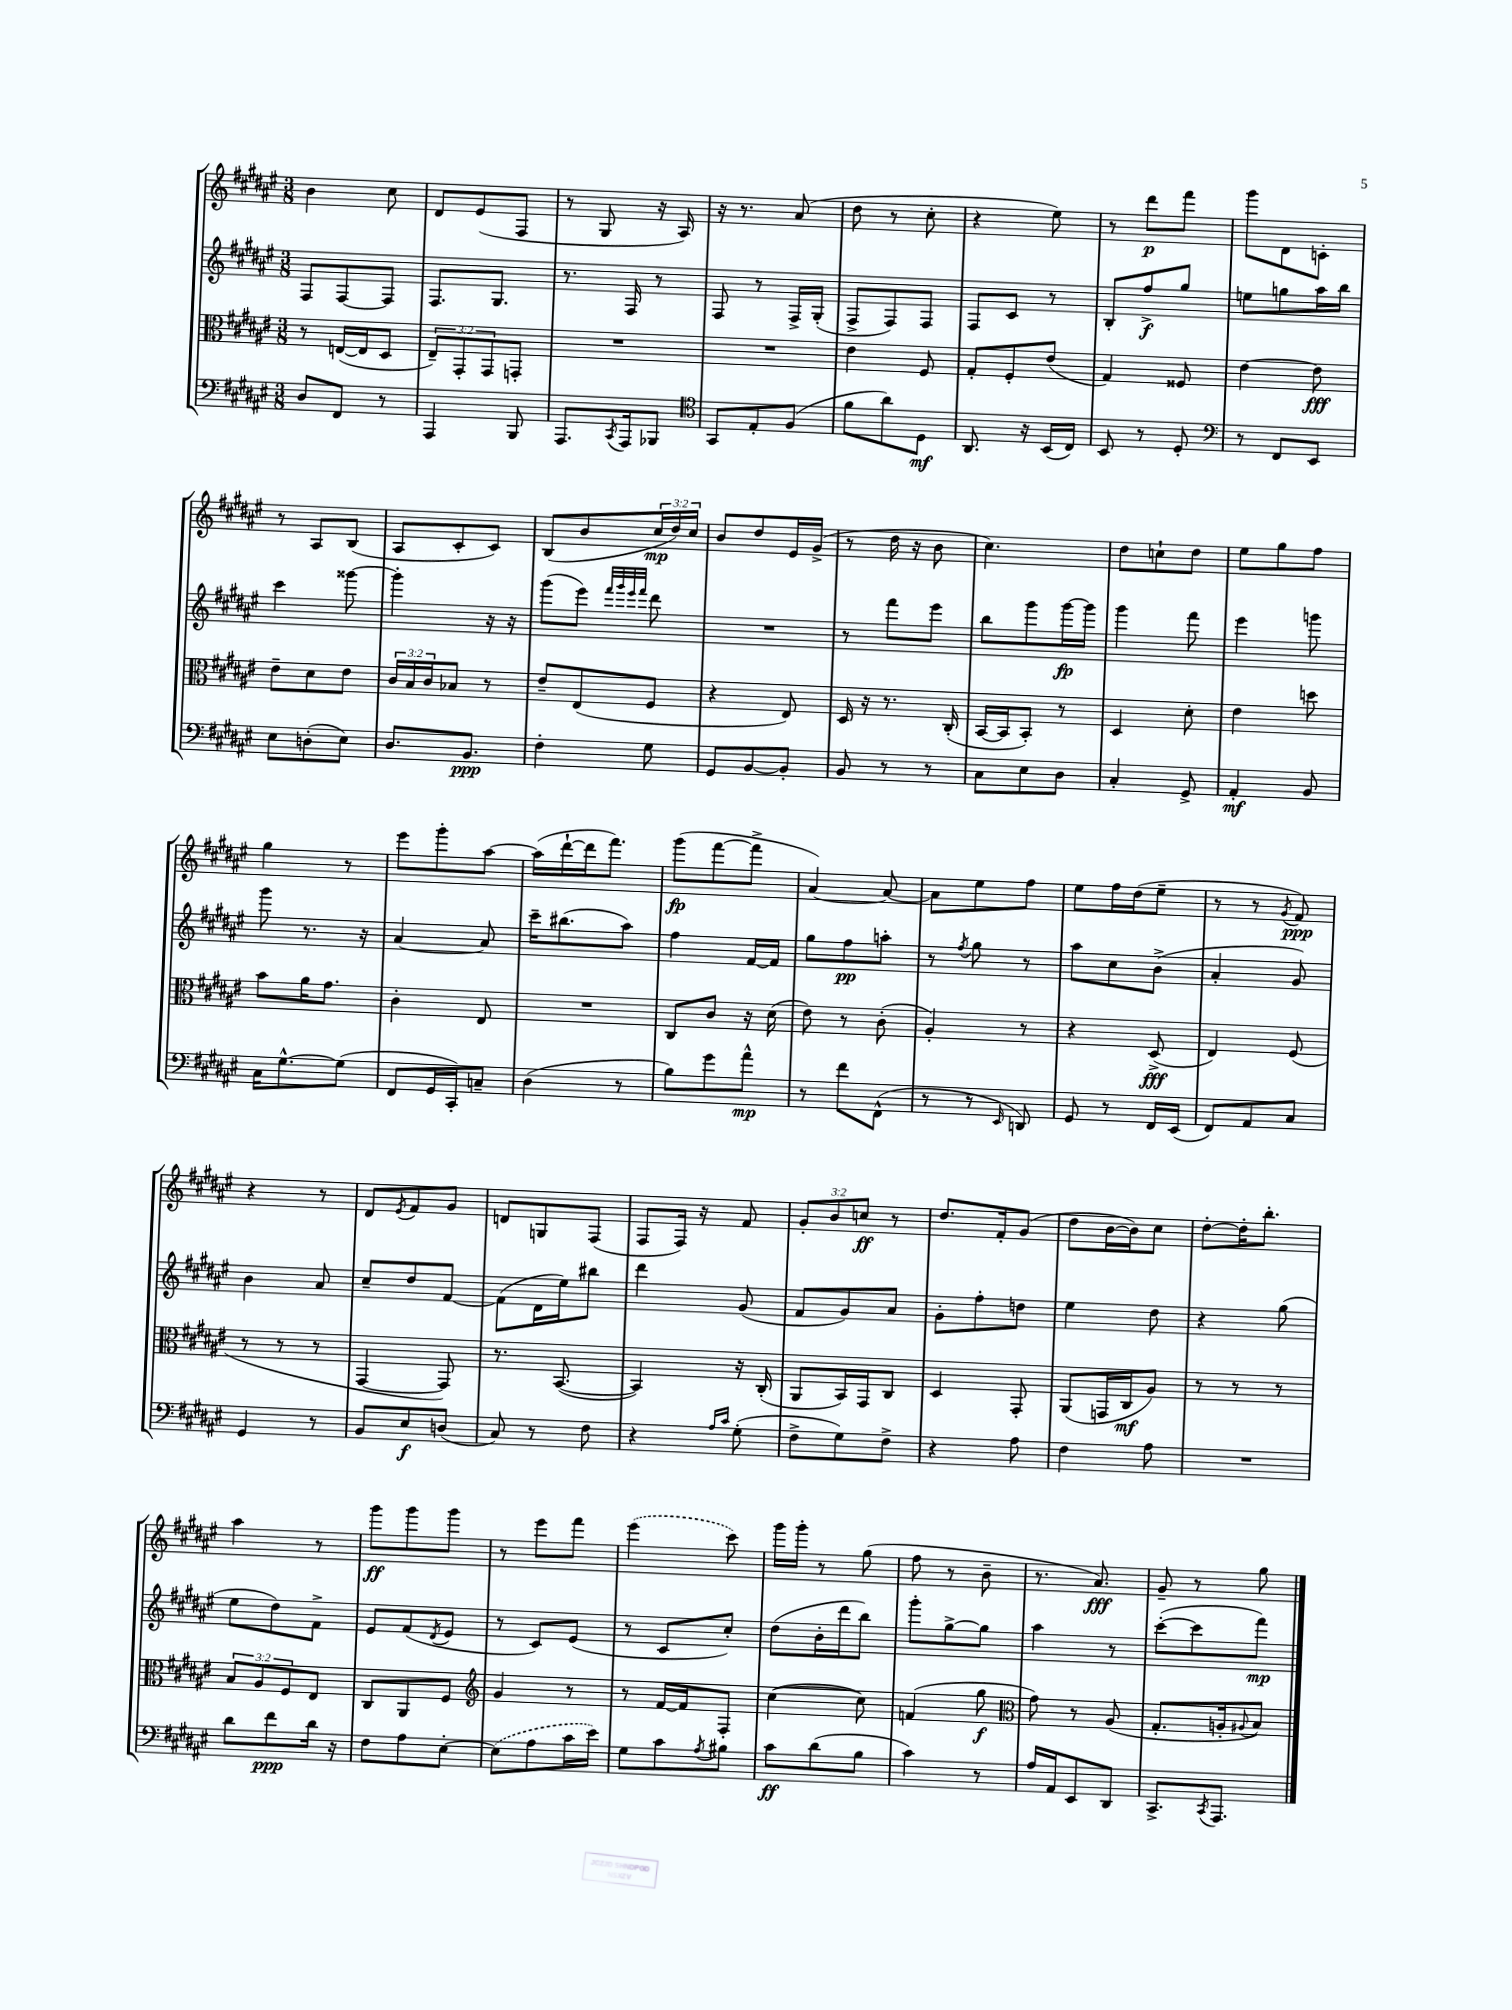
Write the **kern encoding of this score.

**kern	**kern	**kern	**kern
*staff4	*staff3	*staff2	*staff1
*clefF4	*clefC3	*clefG2	*clefG2
*k[f#c#g#d#a#e#]	*k[f#c#g#d#a#e#]	*k[f#c#g#d#a#e#]	*k[f#c#g#d#a#e#]
*M3/8	*M3/8	*M3/8	*M3/8
8D#	8r	8F#	4b
8FF#	([16E	[8F#	.
.	16E]	.	.
8r	8D#	8F#]	8cc#
=	=	=	=
4AAA#	12E#~)	8.F#	8d#
.	12GG#'	.	.
.	.	.	(8e#
.	12GG#	.	.
.	.	8.G#	.
8BBB	8GG'	.	8F#
=	=	=	=
8.AAA#	4.r	8.r	8r
.	.	.	8G#
8qCC#	.	.	.
16AAA#	.	16F#	.
8BBB-	.	8r	16r
.	.	.	16A#)
=	=	=	=
*clefC4	*	*	*
8GG#	4.r	8F#	16r
.	.	.	8.r
8E#'	.	8r	.
(8F#	.	16F#^	(8a#
.	.	(16G#'	.
=	=	=	=
8f#	4e#	8F#^	8dd#
8a#)	.	8F#)	8r
8D#	8F#	8F#	8cc#'
=	=	=	=
8.AA#	8G#'	8F#	4r
.	8F#'	8c#	.
16r	.	.	.
(16BB	(8e#	8r	8ee#)
16C#)	.	.	.
=	=	=	=
8BB	4G#)	8B'	8r
8r	.	8ff#^	8ddd#
8D#'	8F##	8gg#	8fff#
=	=	=	=
*clefF4	*	*	*
8r	[4e#	8ee	8ggg#
8FF#	.	8gg	8d#
8EE#	8e#]	16aa#	8c'
.	.	16bb	.
=	=	=	=
8E#	8e#~	4ccc#	8r
(8D'	8d#	.	8A#
8E#)	8e#	[8ggg##	(8B
=	=	=	=
8.D#	24c#	4ggg##']	8A#
.	24B	.	.
.	24c#	.	.
.	8B-	.	8c#'
8.BB	.	.	.
.	8r	16r	8c#)
.	.	16r	.
=	=	=	=
4F#'	8e#~	(8ggg#	(8B
.	(8E#	8eee#)	8b
.	.	32qqfff#	.
.	.	32qqggg#	.
.	.	32qqeee#	.
.	.	32qqfff#	.
8G#	8F#	8ddd#	24cc#
.	.	.	24dd#)
.	.	.	24cc#
=	=	=	=
8GG#	4r	4.r	8b
[8BB	.	.	8dd#
8BB']	8E#)	.	16e#
.	.	.	(16g#^
=	=	=	=
8BB	16D#	8r	8r
.	16r	.	.
8r	8.r	8fff#	16dd#
.	.	.	16r
8r	.	8eee#	8b
.	(16C#'	.	.
=	=	=	=
8C#	[16BB	8bb	4.cc#)
.	16BB]	.	.
8E#	8BB')	8ggg#	.
8D#	8r	[16ggg#	.
.	.	16ggg#]	.
=	=	=	=
4C#'	4D#	4ggg#	8dd#
.	.	.	8cc`
8GG#^	8d#'	8fff#	8dd#
=	=	=	=
4AA#'	4e#	4eee#	8ee#
.	.	.	8gg#
8BB	8dd	8ggg	8ff#
=	=	=	=
16C#	8b	8ggg#	4gg#
[8.G#^^	.	.	.
.	16a#	8.r	.
.	8.g#	.	.
(8G#]	.	.	8r
.	.	16r	.
=	=	=	=
8FF#	4c#'	[4a#	8eee#
16GG#	.	.	8ggg#'
16CC#')	.	.	.
8C~	8E#	8a#]	[8aa#
=	=	=	=
(4D#	4.r	16ccc#~	(16aa#]
.	.	(8.bb#	[16ddd#`
.	.	.	16ddd#]
.	.	.	8.fff#)
8r	.	8aa#)	.
=	=	=	=
8B)	8C#	4ff#	(8ggg#
8g#	8c#	.	[8fff#
8a#^^	16r	[16f#	8fff#^]
.	(16d#	16f#]	.
=	=	=	=
8r	8e#)	8gg#	[4a#)
8f#	8r	8ff#	.
(8FF#^^	(8c#'	8aa'	8a#_
=	=	=	=
8r	4A#')	8r	8a#]
.	.	8qff#	.
8r	.	8gg#	8ee#
16qqEE#	.	.	.
8DD)	8r	8r	8ff#
=	=	=	=
8GG#	4r	8aa#	8ee#
8r	.	8cc#	16ff#
.	.	.	(16dd#
16FF#	(8D#^	(8b^	8ee#~
(16EE#	.	.	.
=	=	=	=
8FF#)	4E#)	4a#'	8r
8AA#	.	.	8r
.	.	.	8qg#
8C#	(8F#	8g#)	8f#)
=	=	=	=
4GG#	8r	4b	4r
.	8r	.	.
8r	8r	8a#	8r
=	=	=	=
8BB	[4GG#	8cc#~	8d#
.	.	.	8qe#
8E#	.	8dd#	8f#
(8D	8GG#])	[8f#	8g#
=	=	=	=
8C#)	8.r	(8f#]	8d
8r	.	16d#	8G
.	([8.BB	16ee#)	.
8F#	.	8bb#	(8F#
=	=	=	=
4r	4BB])	4ddd#	8F#
.	.	.	16F#)
.	.	.	16r
16qqA#	.	.	.
16qqc#	.	.	.
(8G#'	16r	(8g#	8f#
.	(16C#'	.	.
=	=	=	=
8F#^	8AA#	8f#	12g#'
.	.	.	12b
8G#)	16BB)	8g#)	.
.	.	.	12cc
.	16GG#	.	.
8F#^	8C#	8a#	8r
=	=	=	=
4r	4D#	8g#'	8.dd#
.	.	8ff#'	.
.	.	.	16f#'
8A#	8GG#'	8dd	(8g#
=	=	=	=
4F#	(8AA#	4ee#	8dd#
.	16GG	.	[16b
.	16C#	.	16b])
8A#	8A#)	8dd#	8cc#
=	=	=	=
4.r	8r	4r	[8dd#'
.	8r	.	16dd#']
.	.	.	8.bb'
.	8r	(8gg#	.
=	=	=	=
8d#	12B	8ee#	4aa#
.	12A#	.	.
8f#	.	8dd#)	.
.	12F#	.	.
16d#	8E#	8f#^	8r
16r	.	.	.
=	=	=	=
8F#	8C#	8e#	8ggg#
8A#	8AA#	(8f#	8ggg#
.	.	8qd#	.
[8E#'	8F#	8e#	8ggg#
=	=	=	=
*	*clefG2	*	*
(8E#]	4g#	8r	8r
8A#	.	8c#)	8eee#
16c#	8r	(8e#	8fff#
16e#)	.	.	.
=	=	=	=
8G#	8r	8r	(4eee#
8c#	[16f#	8c#	.
.	16f#]	.	.
8qA#	.	.	.
8B#	8F#'	8cc#')	8ccc#)
=	=	=	=
8c#	([4cc#	(8dd#	16ggg#
.	.	.	16ggg#'
(8d#	.	16b'	8r
.	.	16ddd#	.
8B	8cc#])	8bb)	(8gg#
=	=	=	=
4c#)	(4f	8ggg#'	8ff#
.	.	[8gg#^	8r
8r	8gg#	8gg#]	8b~
=	=	=	=
*	*clefC3	*	*
16A#	8g#)	4aa#	8.r
16AA#	.	.	.
8EE#	8r	.	.
.	.	.	8.a#)
8DD#	(8A#	8r	.
=	=	=	=
8.CC#^	8.G#'	([8ccc#'	8g#~
.	.	8ccc#]	8r
8qCC#	.	.	.
8.AAA#	16A'	.	.
.	8qqA#	.	.
.	8B)	8fff#)	8gg#
==	==	==	==
*-	*-	*-	*-
